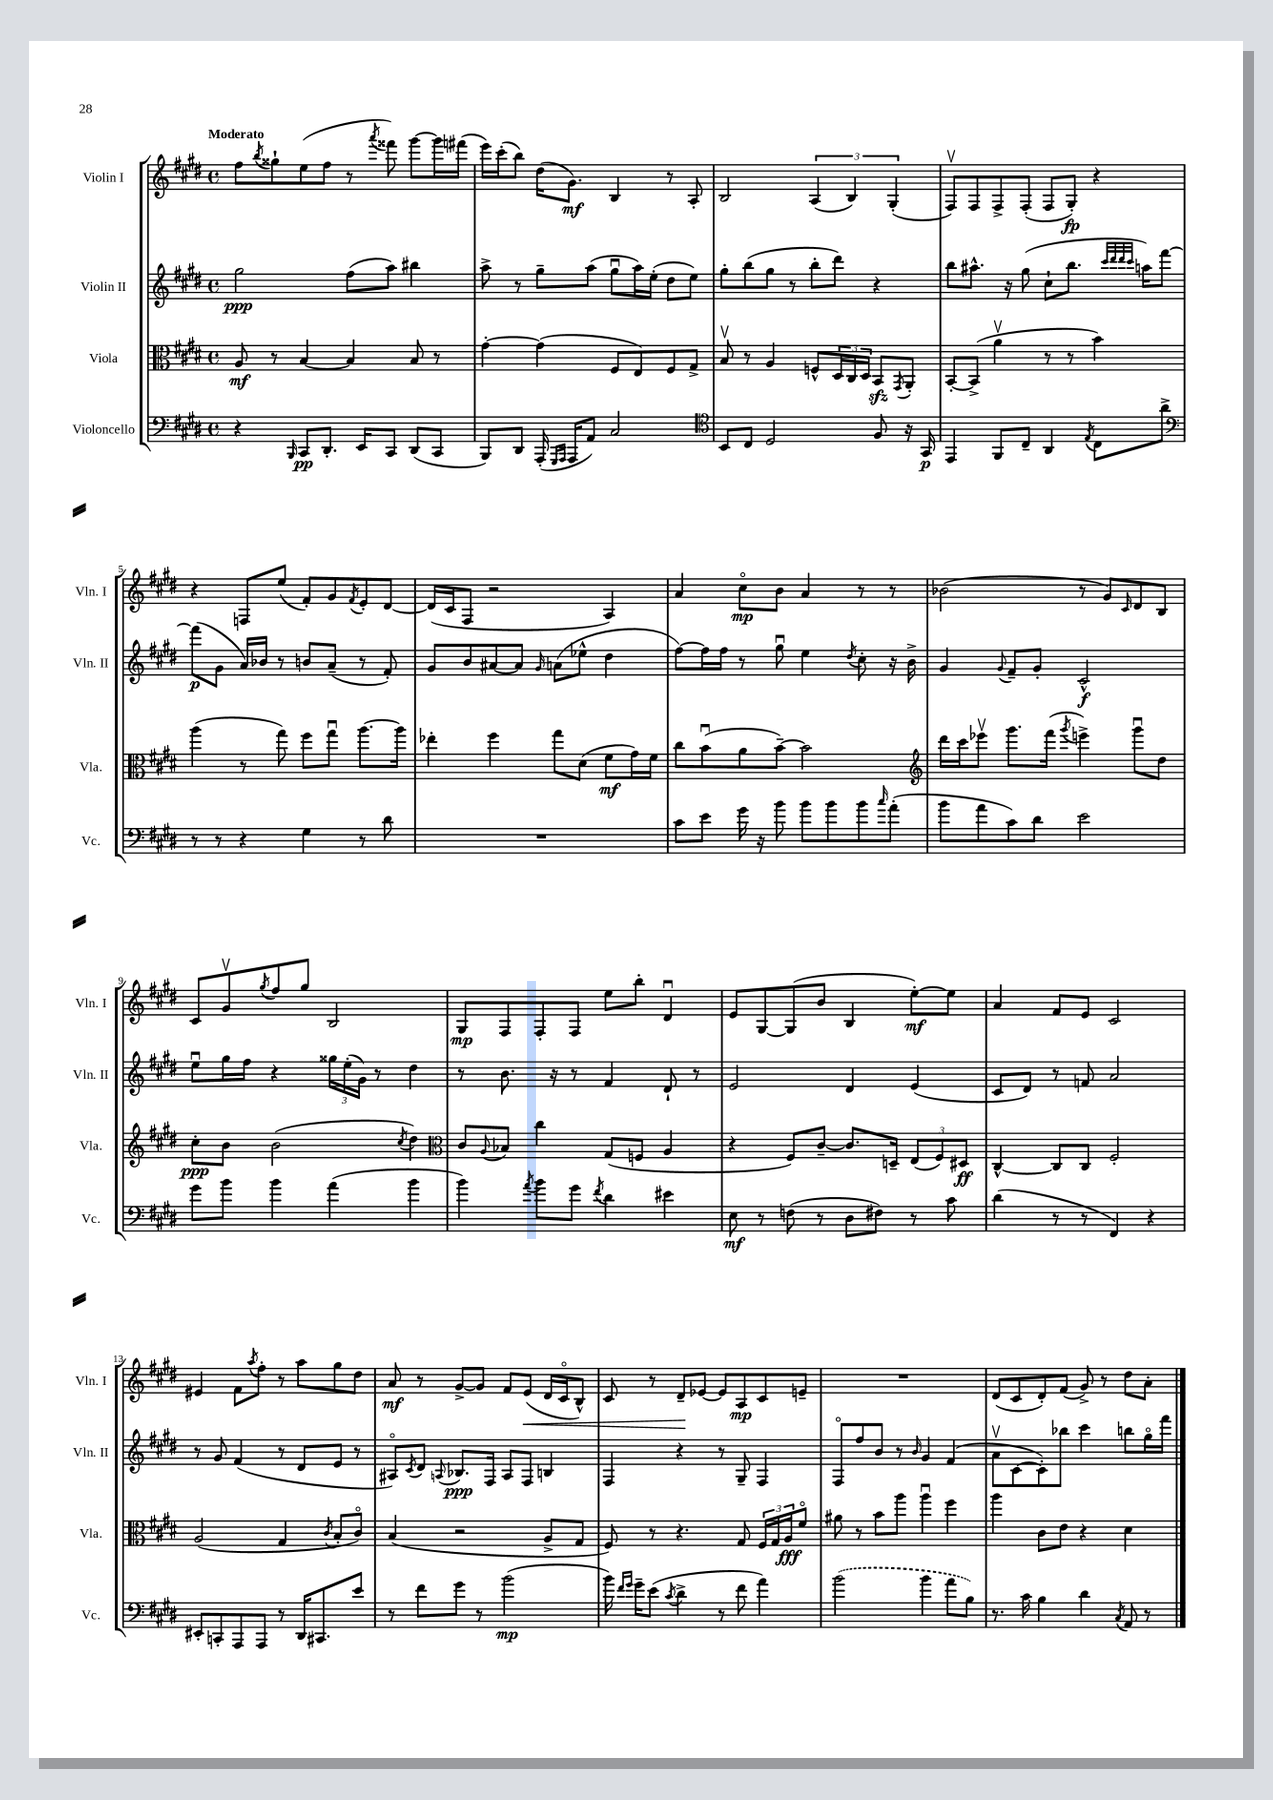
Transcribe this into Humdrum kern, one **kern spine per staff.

**kern	**dynam	**kern	**dynam	**kern	**dynam	**kern	**dynam
*part4	*part4	*part3	*part3	*part2	*part2	*part1	*part1
*staff4	*staff4	*staff3	*staff3	*staff2	*staff2	*staff1	*staff1
*I"Violoncello	*	*I"Viola	*	*I"Violin II	*	*I"Violin I	*
*I'Vc.	*	*I'Vla.	*	*I'Vln. II	*	*I'Vln. I	*
*clefF4	*	*clefC3	*	*clefG2	*	*clefG2	*
*k[f#c#g#d#]	*	*k[f#c#g#d#]	*	*k[f#c#g#d#]	*	*k[f#c#g#d#]	*
*M4/4	*	*M4/4	*	*M4/4	*	*M4/4	*
*met(c)	*	*met(c)	*	*met(c)	*	*met(c)	*
=1	=1	=1	=1	=1	=1	=1	=1
!	!	!	!	!	!	!LO:TX:a:B:t=Moderato	!
4r	.	8A/	mf	2gg#\	ppp	8ff#\L	.
.	.	.	.	.	.	8qbb/	.
.	.	8r	.	.	.	8gg##X`\	.
16qqBBB/	.	.	.	.	.	.	.
8CC#/L	pp	[4B/	.	.	.	(8ee\	.
8.DD#'/J	.	.	.	.	.	8ff#\J	.
.	.	4B/]	.	(8ff#\L	.	8r	.
16EE/KL	.	.	.	.	.	.	.
.	.	.	.	.	.	8qaaa/	.
8CC#/J	.	.	.	8aa\J)	.	8fff##X\)	.
(8DD#/L	.	8B/	.	4bb#X\	.	[8ggg#\L	.
8CC#/J	.	8r	.	.	.	16ggg#\L]	.
.	.	.	.	.	.	(16fff#X\JJ	.
=2	=2	=2	=2	=2	=2	=2	=2
8BBB/L)	.	[4g#'\	.	8aa^\	.	16eee\LL)	.
.	.	.	.	.	.	(16ccc#'\J	.
8DD#/J	.	.	.	8r	.	8bb\J)	.
(16AAA'/	.	(4g#\]	.	8gg#~\L	.	(16dd#\KL	.
16qqGGG#/LL	.	.	.	.	.	.	.
16qqAAA/JJ	.	.	.	.	.	.	.
16AAA/KL	.	.	.	.	.	8.g#\J)	mf
8AA/J)	.	.	.	(8aa\J	.	.	.
2C#/	.	8F#/L	.	8gg#u\L	.	4B/	.
.	.	8E/)	.	16aa\L)	.	.	.
.	.	.	.	(16ee'\JJ	.	.	.
.	.	8F#/	.	8dd#\L	.	8r	.
.	.	8G#^/J	.	8ee\J)	.	8A'/	.
=3	=3	=3	=3	=3	=3	=3	=3
*clefC4	*	*	*	*	*	*	*
8BB/L	.	8Bv/	.	8gg#'\L	.	2B/	.
8C#/J	.	8r	.	(8bb\	.	.	.
2D#/	.	4A/	.	8gg#\J	.	.	.
.	.	.	.	8r	.	.	.
.	.	8Fn^^/L	.	8bb'\L	.	(6A/	.
.	.	24D#/L	.	8ddd#\J)	.	.	.
.	.	24C#/	.	.	.	6B/)	.
.	.	24D#/JJ	.	.	.	.	.
8F#/	.	8BBzz/L	.	4r	.	.	.
.	.	.	.	.	.	(6G#'/	.
.	.	8qGG#/	.	.	.	.	.
16r	.	8AA'/J	.	.	.	.	.
16GG#/	p	.	.	.	.	.	.
=4	=4	=4	=4	=4	=4	=4	=4
4EE/	.	[8BB'/L	.	8bb\L	.	8F#v/L)	.
.	.	(8BB^/J]	.	8.aa#X^^\J	.	8F#/	.
8FF#/L	.	4av\	.	.	.	8F#^/	.
.	.	.	.	16r	.	.	.
8C#~/J	.	.	.	(8gg#\	.	(8F#'/J	.
4AA/	.	8r	.	8cc#`\L	.	8F#/L	.
.	.	8r	.	8.bb\J	.	8G#'/J)	fp
8qE/	.	.	.	.	.	.	.
8C#\L	.	4b\)	.	.	.	4r	.
.	.	.	.	32qqccc#/LLL	.	.	.
.	.	.	.	32qqddd#/	.	.	.
.	.	.	.	32qqddd#/	.	.	.
.	.	.	.	32qqccc#/JJJ	.	.	.
.	.	.	.	16aan\KL)	.	.	.
8a^\J	.	.	.	[8fff#\J	.	.	.
!!LO:LB:g=z
=5	=5	=5	=5	=5	=5	=5	=5
*clefF4	*	*	*	*	*	*	*
8r	.	(4aa\	.	(8fff#\L]	p	4r	.
8r	.	.	.	8g#\J	.	.	.
4r	.	8r	.	16a/LL)	.	8Fn/L	.
.	.	.	.	16b-X/JJ	.	.	.
.	.	8gg#\)	.	8r	.	(8ee/J	.
4G#\	.	8ff#\L	.	8bn/L	.	8f#'/L)	.
.	.	8gg#u\J	.	(8a~/J	.	8g#/	.
.	.	.	.	.	.	8qf#/	.
8r	.	[8.aa\L	.	8r	.	8e'/	.
8d#\	.	.	.	8f#'/)	.	[8d#/J	.
.	.	16aa\Jk]	.	.	.	.	.
=6	=6	=6	=6	=6	=6	=6	=6
1r	.	4ee-X'\	.	8g#/L	.	(16d#/LL]	.
.	.	.	.	.	.	16c#/J	.
.	.	.	.	8b/	.	8F#/J	.
.	.	4ff#\	.	[8a#X/	.	2r	.
.	.	.	.	8a#/J]	.	.	.
.	.	.	.	16qqg#/	.	.	.
.	.	8gg#\L	.	(8an\L	.	.	.
.	.	(8d#\J	.	8ee-X^^\J	.	.	.
.	.	8f#\L	mf	4dd#\	.	4A/)	.
.	.	16g#\L)	.	.	.	.	.
.	.	16f#\JJ	.	.	.	.	.
=7	=7	=7	=7	=7	=7	=7	=7
8c#\L	.	8cc#\L	.	[8ff#\L)	.	4a/	.
8e\J	.	(8bu\	.	16ff#\L]	.	.	.
.	.	.	.	16ff#\JJ	.	.	.
16g#\	.	8a\	.	8r	.	8cc#\L	mp
16r	.	.	.	.	.	.	.
8b\	.	[8b~\J)	.	8gg#u\	.	8b\J	.
8b\L	.	2b\]	.	4ee\	.	4a/	.
8b\	.	.	.	.	.	.	.
.	.	.	.	8qdd#/	.	.	.
8b\	.	.	.	8cc#'\	.	8r	.
16qqcc#/	.	.	.	.	.	.	.
(8a'\J	.	.	.	16r	.	8r	.
.	.	.	.	16b^\	.	.	.
=8	=8	=8	=8	=8	=8	=8	=8
*	*	*clefG2	*	*	*	*	*
8b\L	.	16ddd#\LL	.	4g#/	.	(2b-X\	.
.	.	16ccc#\J	.	.	.	.	.
8a\	.	8eee-Xv\J	.	.	.	.	.
.	.	.	.	8qqg#/	.	.	.
8c#\)	.	8.ggg#\L	.	8f#~/L	.	.	.
8d#\J	.	.	.	8g#'/J	.	.	.
.	.	(16fff#\Jk	.	.	.	.	.
.	.	8qggg#/	.	.	.	.	.
2e\	.	4eeen^\)	.	2c#^^/	f	8r	.
.	.	.	.	.	.	8g#/L)	.
.	.	.	.	.	.	16qqc#/	.
.	.	8ggg#u\L	.	.	.	8d#/	.
.	.	8dd#\J	.	.	.	8B/J	.
!!LO:LB:g=z
=9	=9	=9	=9	=9	=9	=9	=9
8g#\L	.	8cc#'\L	ppp	8eeu\L	.	8c#/L	.
8b\J	.	8b\J	.	16gg#\L	.	8g#v/	.
.	.	.	.	16ff#\JJ	.	.	.
.	.	.	.	.	.	8qgg#/	.
4b\	.	(2b\	.	4r	.	8ff#/	.
.	.	.	.	.	.	8gg#/J	.
(4a\	.	.	.	24gg##X\LL	.	2B/	.
.	.	.	.	(24ee'\	.	.	.
.	.	.	.	24g#\JJ)	.	.	.
.	.	.	.	8r	.	.	.
.	.	8qcc#/	.	.	.	.	.
4b\	.	4dd#\)	.	4dd#\	.	.	.
=10	=10	=10	=10	=10	=10	=10	=10
*	*	*clefC3	*	*	*	*	*
4b\)	.	8c#/L	.	8r	.	8G#/L	mp
.	.	8qqA/	.	.	.	.	.
.	.	8B-X/J	.	8.b\	.	8F#/	.
8qa/	.	.	.	.	.	.	.
8b\L	.	4cc#\	.	.	.	8F#'/	.
.	.	.	.	16r	.	.	.
8g#\J	.	.	.	8r	.	8F#/J	.
8qf#/	.	.	.	.	.	.	.
4d#\	.	(8G#/L	.	4f#/	.	8ee\L	.
.	.	8Fn/J	.	.	.	8bb'\J	.
4e#X\	.	4A/	.	8d#`/	.	4d#u/	.
.	.	.	.	8r	.	.	.
=11	=11	=11	=11	=11	=11	=11	=11
8E\	mf	4r	.	2e/	.	8e/L	.
8r	.	.	.	.	.	[8G#/	.
(8Fn\	.	8F#/L)	.	.	.	(8G#/]	.
8r	.	[8c#~/J	.	.	.	8b/J	.
8D#\L	.	8.c#/L]	.	4d#/	.	4B/	.
8F#X\J)	.	.	.	.	.	.	.
.	.	16Dn~/Jk	.	.	.	.	.
8r	.	(12E/L	.	(4e/	.	[8ee'\L)	mf
.	.	12F#/)	.	.	.	.	.
8c#\	.	.	.	.	.	8ee\J]	.
.	.	12D#X/J	ff	.	.	.	.
=12	=12	=12	=12	=12	=12	=12	=12
(4d#\	.	[4C#^^/	.	8c#/L	.	4a/	.
.	.	.	.	8d#/J)	.	.	.
8r	.	8C#/L]	.	8r	.	8f#/L	.
8r	.	8C#/J	.	8fn/	.	8e/J	.
4FF#/)	.	2F#'/	.	2a/	.	2c#/	.
4r	.	.	.	.	.	.	.
!!LO:LB:g=z
=13	=13	=13	=13	=13	=13	=13	=13
8EE#X'/L	.	(2A/	.	8r	.	4e#X/	.
8CCn'/	.	.	.	8g#/	.	.	.
8AAA/	.	.	.	(4f#/	.	8f#\L	.
.	.	.	.	.	.	8qaa/	.
8AAA/J	.	.	.	.	.	8ff#'\J	.
8r	.	4G#/	.	8r	.	8r	.
16DD#/KL	.	.	.	8d#/L	.	8aa\L	.
8.CC#X/	.	.	.	.	.	.	.
.	.	8qc#/	.	.	.	.	.
.	.	8B'/L	.	8e/J	.	8gg#\	.
8e/J	.	8c#/J)	.	8r	.	8dd#\J	.
=14	=14	=14	=14	=14	=14	=14	=14
8r	.	(4B/	.	8A#X/L)	.	8a/	mf
.	.	.	.	8qc#/	.	.	.
8f#\L	.	.	.	8d#/J	.	8r	.
.	.	.	.	8qqAn/	.	.	.
8g#\J	.	2r	.	8.B-X/L	ppp	[8g#^/L	.
8r	.	.	.	.	.	8g#/J]	.
.	.	.	.	16F#/Jk	.	.	.
(2b\	mp	.	.	8A/L	.	8f#/L	.
!	!	!	!	!	!	!	!LO:HP:b
.	.	.	.	8F#/J	.	(8e/J	<
.	.	8A^/L	.	4Bn/	.	16d#/LL	.
.	.	.	.	.	.	16c#/J	.
.	.	8G#/J	.	.	.	8B^^/J)	.
=15	=15	=15	=15	=15	=15	=15	=15
16b\)	.	8F#/)	.	4F#/	.	8c#/	.
16qqf#/LL	.	.	.	.	.	.	.
16qqg#/JJ	.	.	.	.	.	.	.
16g#~\KL	.	.	.	.	.	.	.
(8e\J	.	8r	.	.	.	8r	.
8qc#/	.	.	.	.	.	.	.
4d#^\	.	4.r	.	4r	.	8d#~/L	.
.	.	.	.	.	.	[8e-X/J	[
8r	.	.	.	8r	.	8e-/L]	.
8f#\	.	8G#/	.	8G#~/	.	8A/	mp
4a\)	.	24F#/LL	.	4F#/	.	8c#/	.
.	.	24G#/	.	.	.	.	.
.	.	24A/J	fff	.	.	.	.
.	.	8f#/J	.	.	.	8en~/J	.
=16	=16	=16	=16	=16	=16	=16	=16
(2b\	.	8a#X\	.	8F#/L	.	1r	.
.	.	8r	.	8ff#/	.	.	.
.	.	8b\L	.	8b/J	.	.	.
.	.	8aa\J	.	8r	.	.	.
.	.	.	.	16qqb/	.	.	.
4b\	.	4aau\	.	4g#/	.	.	.
8a\L	.	4ff#\	.	(4f#/	.	.	.
8B\J)	.	.	.	.	.	.	.
=17	=17	=17	=17	=17	=17	=17	=17
8.r	.	4aa\	.	8av\L	.	(8d#/L	.
.	.	.	.	[8c#\	.	8c#/	.
16c#\	.	.	.	.	.	.	.
4B\	.	8c#\L	.	8c#'\])	.	8d#'/)	.
.	.	8e\J	.	8bb-X\J	.	(8f#/J	.
4d#\	.	4r	.	4ccc#\	.	8g#^/)	.
.	.	.	.	.	.	8r	.
8qC#/	.	.	.	.	.	.	.
8AA/	.	4d#\	.	8bbn\L	.	8dd#\L	.
8r	.	.	.	16gg#\L	.	8a'\J	.
.	.	.	.	16fff#\JJ	.	.	.
==	==	==	==	==	==	==	==
*-	*-	*-	*-	*-	*-	*-	*-
